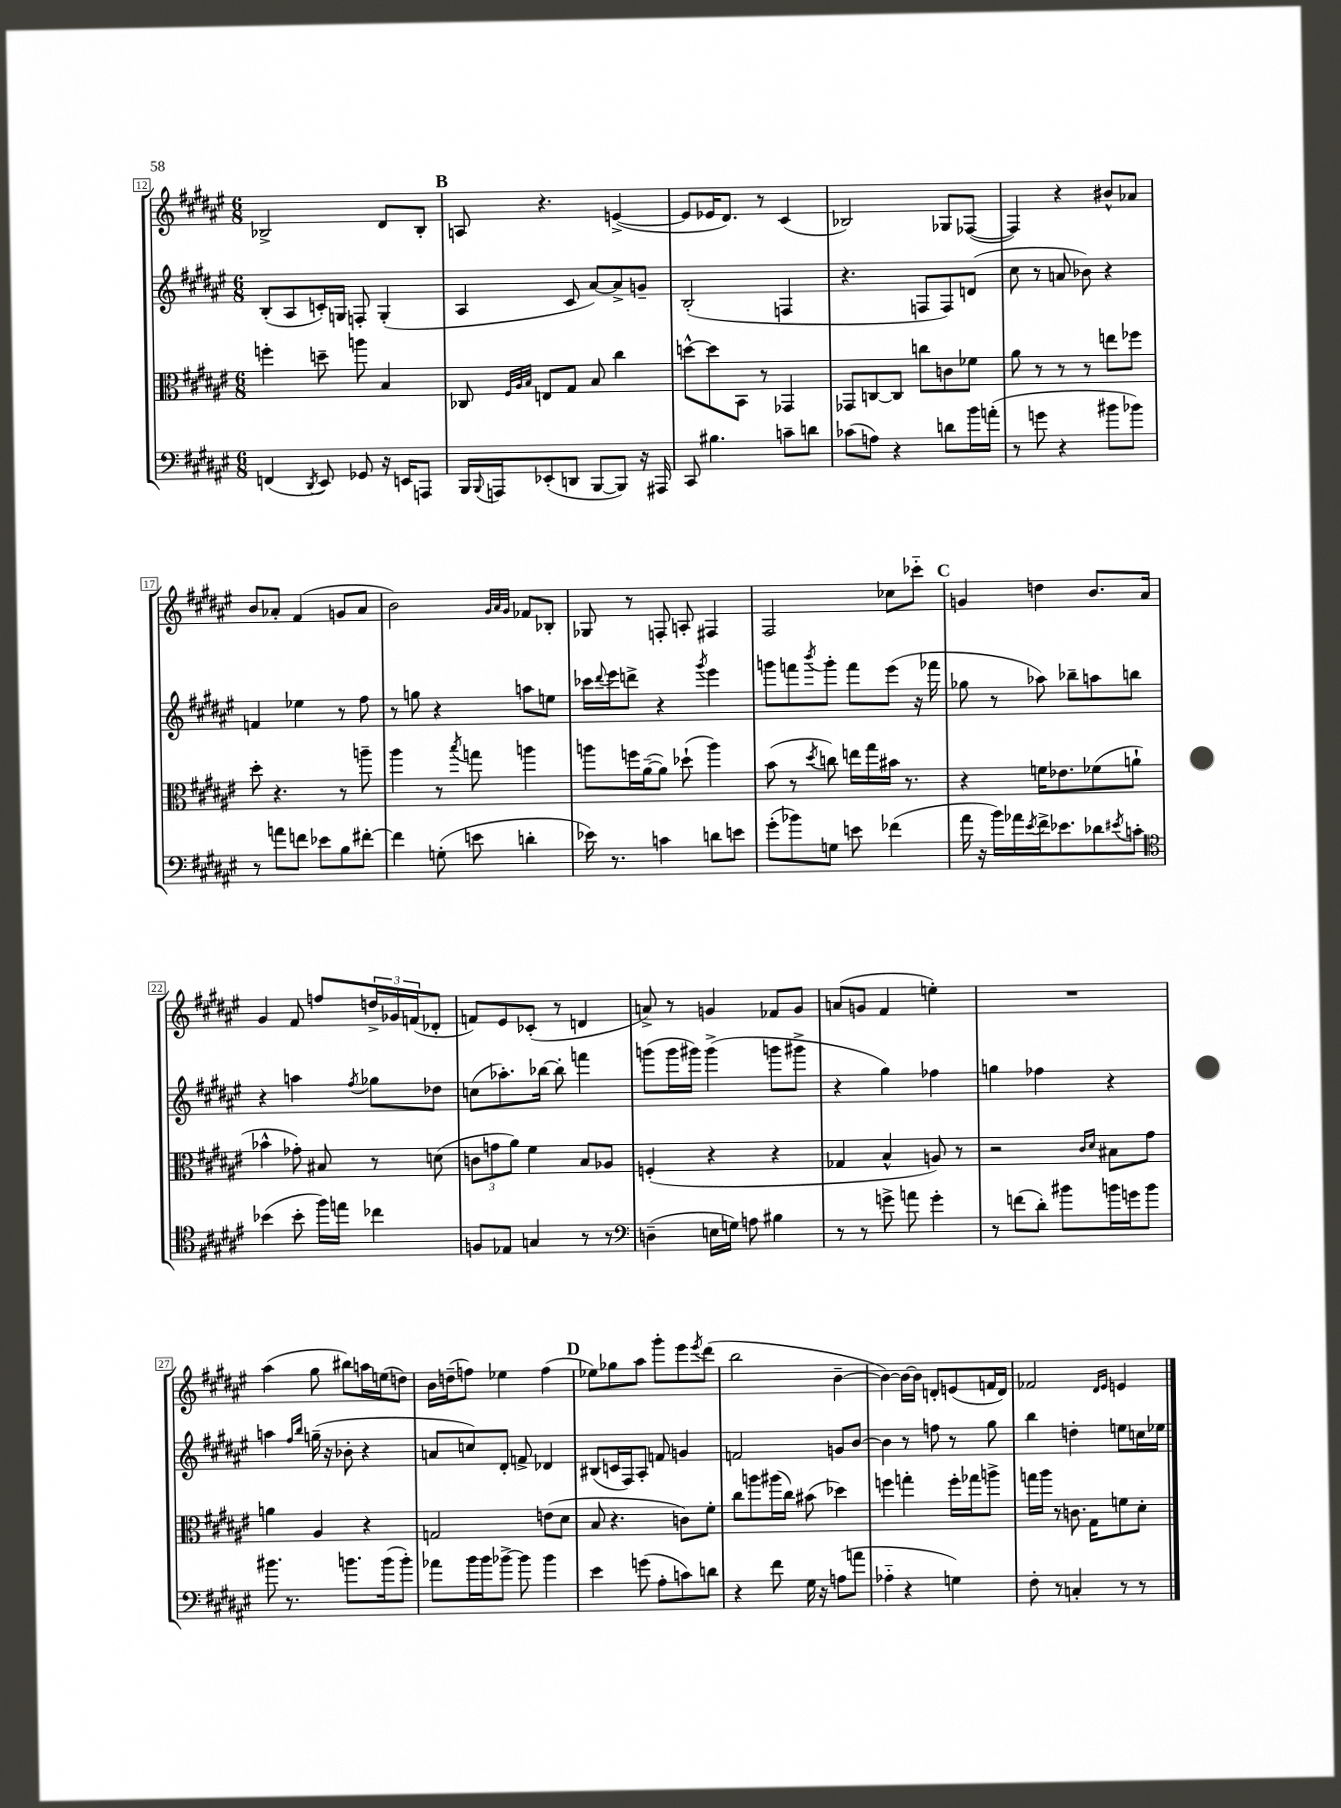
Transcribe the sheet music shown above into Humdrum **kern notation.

**kern	**kern	**kern	**kern
*staff4	*staff3	*staff2	*staff1
*clefF4	*clefC3	*clefG2	*clefG2
*k[f#c#g#d#a#e#]	*k[f#c#g#d#a#e#]	*k[f#c#g#d#a#e#]	*k[f#c#g#d#a#e#]
*M6/8	*M6/8	*M6/8	*M6/8
(4FF/	4ff'\	(8B'/L	2B-^/
.	.	8A#/	.
8qDD#/	.	.	.
8EE#/)	8dd~\	16c'/L)	.
.	.	16G/JJ	.
8GG-/	8aa\	8F'/	.
16r	4B/	(4G'/	8d#/L
16EE/LK	.	.	.
8AAA/J	.	.	8B-'/J
=	=	=	=
16BBB/LL	8C-/	4A#/	8A/
8qqBBB/	.	.	.
16AAA/J	.	.	.
.	32qqF#/LLL	.	.
.	32qqA#/	.	.
.	32qqB/JJJ	.	.
(8EE-'/	8E/L	.	4.r
8DD/J	8G#/J	8c#/	.
[8BBB/L	8B/	[8a#/L)	.
8BBB/]J)	4cc#\	8a#^/]	([4e^/
16r	.	8g~/J	.
16AAA#/	.	.	.
=	=	=	=
8CC#/	[8dd^^\L	(2B'/	8e/]L
4.B#\	8dd\]	.	16e-/K
.	.	.	8.d#/J)
.	8BB\J	.	.
.	8r	.	8r
8c~\L	4GG-/	4F/	(4c#/
8d\J	.	.	.
=	=	=	=
(8c-\L	8GG-/L	4.r	2B-/)
8A\J)	[8C/	.	.
4r	8C/]J	.	.
.	8cc\L	8F/L	.
8d\L	8c\	8F/)	8G-/L
16b\L	8f-\J	(8d/J	([8F-/J
(16a'\JJ	.	.	.
=	=	=	=
8r	8a#\	8cc#\	4F-/])
8g\	8r	8r	.
4r	8r	8a/	4r
.	8r	8b-\)	.
8b#\L	8ee\L	4r	8b#^^/L
8b-\J)	8ff-\J	.	8a-/J
=	=	=	=
8r	8dd#'\	4f/	8b/L
8a\L	4.r	.	8a-'/J
8f\J	.	4ee-\	(4f#/
8e-\L	.	.	.
8B\	8r	8r	8g/L
[8f#'\J	8aa~\	8ff#\	8a-/J
=	=	=	=
4f#\]	4aa#\	8r	2b\)
.	.	8gg\	.
(8G'\	8r	4r	.
.	8qbb/	.	.
8e\	8gg\	.	.
.	.	.	32qqg#/LLL
.	.	.	32qqa#/
.	.	.	32qqg#/JJJ
4d'\	4aa\	8aa\L	8f-/L
.	.	8ee\J	8B-'/J
=	=	=	=
16e-\)	8aa\L	16ccc-\LL	8G-/
.	.	8qqddd#/	.
8.r	.	16eee#\J	.
.	16ff\L	8ddd^\J	8r
.	([16a#~\J	.	.
4c\	8a#\]J)	4r	8F'/
.	(8dd-`\	.	8A'/
.	.	8qggg#/	.
8d\L	4aa\)	4eee#\	4F#/
8e\J	.	.	.
=	=	=	=
(8g#'\L	(8b\	8ggg\L	2F#/
8b-\)	8r	8fff\	.
.	8qdd#/	8qbbb/	.
8G\J	8cc\)	8ggg'\J	.
8e\	16ee\LL	8fff\L	.
.	16gg#\	.	.
(4f-\	16b#\JJ	(8eee#\J	8cc-\L
.	8.r	.	.
.	.	16r	8ccc-'~\J
.	.	16fff-\	.
=	=	=	=
16a#\	4r	8gg-\	4g/
16r	.	.	.
16b\LL)	.	8r	.
16a-\	.	.	.
8qe#/	.	.	.
16f#^\J	16f\LK	8aa-\)	4dd\
8.e-\	8.e-\	.	.
.	.	8bb-~\L	.
8d-\	(8f-\	8aa\	8.b/L
8qe#/	.	.	.
8c'\J	8a`\J	8bb\J	.
.	.	.	16a#/Jk
=	=	=	=
*clefC4	*	*	*
(4b-\	4b-^^\	4r	4g#/
8b-'\	8g-'\)	4aa\	8f#/
16ff#\LL)	8B#/	.	8ff/L
16ee\JJ	.	.	.
.	.	8qff#/	.
4cc-\	8r	8gg-\L	24dd^/L
.	.	.	24g-/
.	.	.	(24f/J
.	(8d\	8dd-\J	8d-'/J
=	=	=	=
8F/L	12c\L	(8cc\L	8f/L)
.	12g\	.	.
8E-/J	.	8.aa-'\)	8e#/
.	12a#\J)	.	.
4G/	4f#\	.	(8c-'/J
.	.	[16bb-\Jk	.
.	.	8bb-'\]	8r
8r	8B/L	4fff\	4d/
8r	8A-/J	.	.
=	=	=	=
*clefF4	*	*	*
(4D~\	(4F'/	(8ggg\L	8a^/)
.	.	16ggg\L	8r
.	.	16ggg#\JJ)	.
16E\LL	4r	(4ggg#^\	4g/
16G\JJ)	.	.	.
8A\	.	.	.
4B#\	4r	8ggg\L	8f-/L
.	.	8ggg#^\J	8g/J
=	=	=	=
8r	4G-/	4r	(8a/L
8r	.	.	8g/J
8g^\	4B^^/	4gg#\)	4f#/
8a\	.	.	.
4g'\	8A/)	4ff-\	4ee'\)
.	8r	.	.
=	=	=	=
8r	2r	4gg\	2.r
(8f\L	.	.	.
8d#'\J)	.	4ff-\	.
8b#\L	.	.	.
.	16qqc#/LL	.	.
.	16qqd#/JJ	.	.
16b\L	8B#\L	4r	.
16g\J	.	.	.
8b\J	8g#\J	.	.
=	=	=	=
8.b#\	4a\	4aa\	(4aa#\
8.r	.	.	.
.	.	16qqff#/LL	.
.	.	16qqbb/JJ	.
.	4A#/	(16gg~\	8gg#\
.	.	16r	.
8.b\L	.	8b-'\	8bb#\L)
.	4r	4r	16aa\L
(16b\k	.	.	(16ee\J
8b'\J)	.	.	8dd\J)
=	=	=	=
8a-\L	2G/	8a/L	16b\LL
.	.	.	(16dd~\J
16b\L	.	8cc/)	8ff\J)
16b\J	.	.	.
[8b-^\J	.	8d#'/J	4ee-\
8b-\]	.	8f^/	.
4b-\	(8e\L	4d-/	(4ff\
.	8d#\J	.	.
=	=	=	=
4e#\	8B/	(8B#/L	8ee-\L)
.	4.r	16c/L	8gg-\
.	.	16F#/J)	.
(8g\	.	8A#'/J	8aa#\J
8A#'\L	.	8f/	8ggg#'\L
8c\)	8c\L)	4g/	8eee#\
.	.	.	8qeee#/
8d\J	8f#'\J	.	(8ddd#\J
=	=	=	=
4r	8cc#\L	2f/	2bb\
.	8aa\	.	.
8f#\	(16aa#\L	.	.
.	16cc#\JJ)	.	.
16G#\	(8b#\	.	.
16r	.	.	.
(8A\L	4dd-\)	8g/L	[4b~\
8a\J	.	[8b/J	.
=	=	=	=
4A-'~\	4ff\	4b\]	4b\_)
4r	4gg'\	8r	16b\_LL
.	.	.	16b\]JJ
.	.	8ff\	8d'/L
4G\)	16ff'\LL	8r	(8e/
.	16gg-\J	.	.
.	8aa^\J	8gg#\	16f/L
.	.	.	16d/JJ)
=	=	=	=
8F#'\	16gg\LL	4bb\	2f-/
.	16aa#\JJ	.	.
8r	8r	.	.
4C'/	8.c\	4dd'\	.
.	16G#\LK	.	.
.	.	.	16qqd#/LL
.	.	.	16qqe#/JJ
8r	8f\	8ee\L	4e/
8r	8d#'\J	16cc\L	.
.	.	16ee-\JJ	.
==	==	==	==
*-	*-	*-	*-
